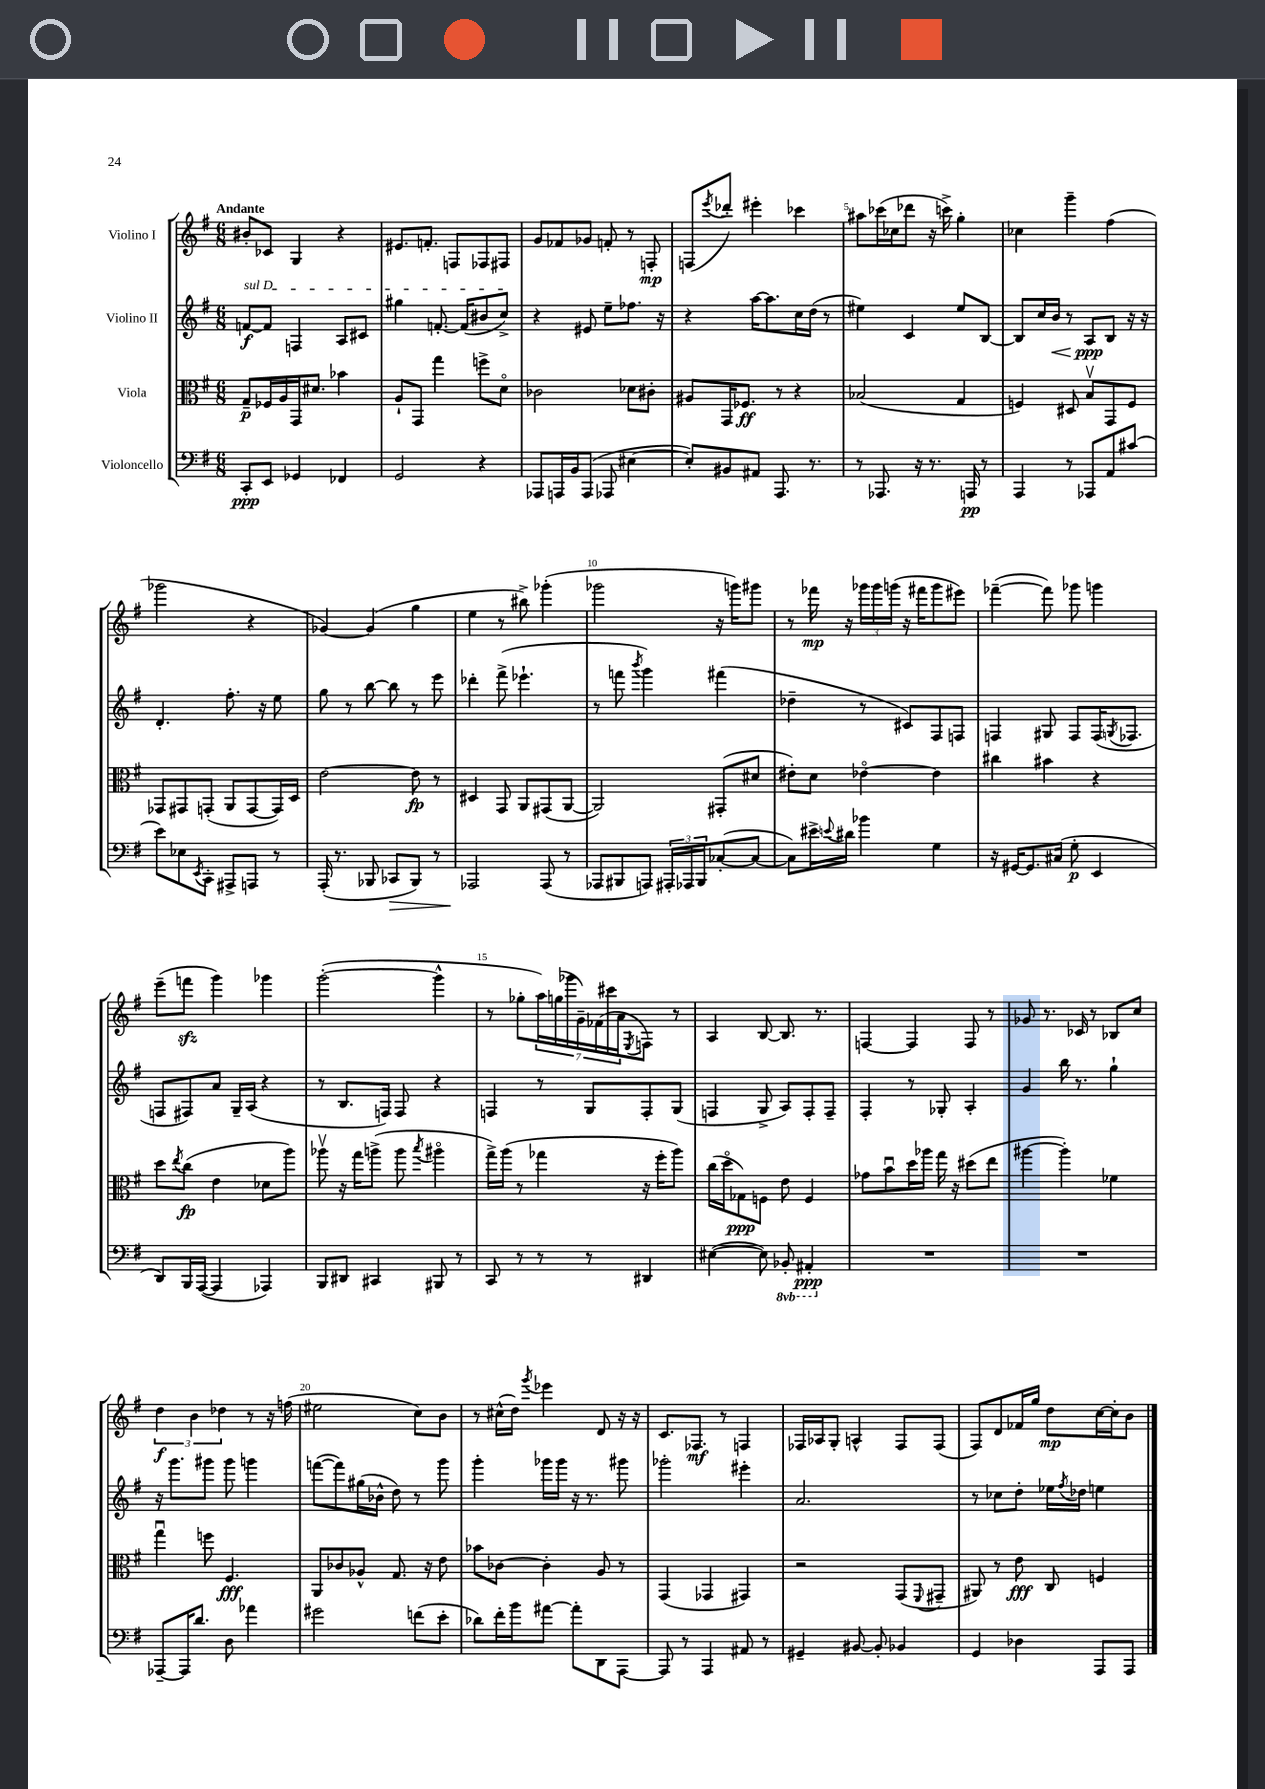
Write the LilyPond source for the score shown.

<<
\new StaffGroup <<
\new Staff = "s0" \with { instrumentName = "Violino I" } {
    \clef treble \key g \major \numericTimeSignature \time 6/8 \tempo "Andante"
    bis'8-. ces'8 g4 r4 |
    eis'8. f'8.-. f8 fes8 fis8 |
    g'8 fes'8 ges'8 f'8-. r8 f8-.\mp |
    f8( \acciaccatura { e'''8 } des'''8-.) eis'''4-. ces'''4 |
    ais''8 ces'''16( ces''16 des'''8 r16 c'''16->) g''4-. |
    ces''4 g'''4-- fis''4( |
    ges'''2 r4 |
    ges'4~) ges'4( g''4 |
    e''4 r8 bis''8->) ges'''4-.( |
    ges'''2 r16 g'''16) gis'''8 |
    r8 fes'''16\mp r16 \tuplet 3/2 { ges'''16 ges'''16 g'''16( } r16 fis'''16 g'''8 eis'''8) |
    fes'''4~--( fes'''8) ges'''8 g'''4 |
    e'''8--( f'''8\sfz g'''4) ges'''4 |
    g'''2~-.( g'''4-^ |
    r8 ges''8-. \tuplet 7/4 { a''16) g''16( ges'''16 g'16--) fes'16( cis'''16 a'16 } \acciaccatura { e8 } f8) r8 |
    a4 b8~ b8. r8. |
    f4~ f4 f8 r8 |
    ges'8 r8. ces'16 r8 bes8 c''8 |
    \tuplet 3/2 { d''4\f b'4 des''4 } r8 r16 f''16( |
    eis''2 c''8) b'8 |
    r8 cis''16-^( d''16) \acciaccatura { g'''8 } ees'''4 d'8 r16 r16 |
    c'8. fes8.\mf r8 f4 |
    fes16 aes16 g8-. a4-^ fes8 fes8( |
    fis8) d'8 fes'16 g''16 d''8\mp c''16~ c''16-. b'8 \bar "|." |
}
\new Staff = "s1" \with { instrumentName = "Violino II" } {
    \clef treble \key g \major \numericTimeSignature \time 6/8
    \once \override TextSpanner.bound-details.left.text = \markup { \italic "sul D" } f'8~\f\startTextSpan f'8 f4 a8 cis'8 |
    gis''4 f'8.~-. f'16( bis'8 c''8->\stopTextSpan) |
    r4 eis'8 e''8-- fes''8. r16 |
    r4 a''16~ a''8. c''16 d''16( r8 |
    eis''4) c'4 eis''8 b8~ |
    b8 c''16 b'16\< r8 a8\ppp\! b8 r16 r16 |
    d'4.-. fis''8.-. r16 e''8 |
    g''8 r8 b''8~ b''8 r8 e'''8 |
    des'''4-. fis'''8->( ees'''4.-! |
    r8 f'''8 \acciaccatura { b'''8 } g'''4) fis'''4( |
    des''4-- r8 cis'8) fis8 f8 |
    f4 gis8 f8 f16( \acciaccatura { g8 } fes8. |
    f8 fis8) a'8 g16-- a16( r4 |
    r8 b8. f16) f8 r4 |
    f4 r8 g8 f8-. g8( |
    f4 g8-> a8) f8-. f8-- |
    fis4-. r8 ges8-. a4-. |
    g'4 b''16 r8. g''4-! |
    r16 g'''8. gis'''8 gis'''8 g'''4 |
    f'''8~( f'''8) gis''16( bes'16-^ d''8) r8 g'''8 |
    g'''4-. ges'''16 ges'''16 r16 r8. gis'''8 |
    ges'''2-. eis'''4-. |
    a'2. |
    r8 ces''8 d''8-. ees''16 \acciaccatura { fis''8 } des''16 e''4 \bar "|." |
}
\new Staff = "s2" \with { instrumentName = "Viola" } {
    \clef alto \key g \major \numericTimeSignature \time 6/8
    g8--\p fes16 a16 g,16 dis'8. bes'4 |
    a8-! g,8 g''4 f''8-> d'8\flageolet |
    ces'2 des'8 cis'8-. |
    ais8 g,16 fes8.\ff r8 r4 |
    bes2( g4 |
    f4) dis8 b8\upbow g,8 f8 |
    ges,8 gis,8 g,8-.( a,8 g,8~ g,16) d16 |
    e'2~ e'8\fp r8 |
    dis4 g,8 a,8 gis,8( a,8~ |
    a,2) gis,8-.( dis'8 |
    eis'8-.) d'8 ees'4~\flageolet ees'4 |
    cis''4 bis'4 r4 |
    d''8 \acciaccatura { e''8 } c''8\fp( e'4 des'8 a''8) |
    aes''8\upbow r16 g''16 a''8->( a''8 \acciaccatura { b''8 } ais''4\flageolet |
    g''16->) a''16( r8 ges''4 r16 fis''16-. a''8) |
    c''16( d''16\flageolet ges8\ppp) f8 e'8 f4 |
    ges'8 b'8\downbow d''16 aes''16 g''16 r16 dis''8( e''8 |
    ais''4~ ais''4-.) fes'4 |
    g''4\downbow f''8 fis4.\fff |
    a,8 ces'8 aes8-^ g8. r16 e'8 |
    bes'8 ces'8~ ces'4-. a8 r8 |
    g,4( ges,4 gis,4) |
    r2 g,8( \appoggiatura { fis,8 } gis,8-- |
    ais,8) r8 e'8\fff c8 f4 \bar "|." |
}
\new Staff = "s3" \with { instrumentName = "Violoncello" } {
    \clef bass \key g \major \numericTimeSignature \time 6/8 \set Staff.ottavationMarkups = #ottavation-simple-ordinals
    c,8-.\ppp e,8 ges,4 fes,4 |
    g,2 r4 |
    aes,,8 a,,16 b,16 a,,8( aes,,8 eis4~ |
    eis8-.) bis,8 ais,8 a,,8. r8. |
    r8 aes,,8. r16 r8. a,,16\pp r8 |
    a,,4 r8 aes,,8 a,8 cis'8( |
    e'8) ees8 \acciaccatura { e,8 } c,8-. ais,,8-> a,,8 r8 |
    a,,16-.( r8. bes,,8 ces,8\> bes,,8) r8 |
    aes,,2\! aes,,8( r8 |
    aes,,8 bis,,8 a,,8) \tuplet 3/2 { ais,,16-. aes,,16 bis,,16 } ces8~-.( ces8~ |
    ces8) eis'16-> \appoggiatura { e'8 } dis'16 bes'4 g4 |
    r16 gis,16~ gis,8. cis16( g8-.\p e,4 |
    d,8) b,,16 a,,16~( a,,4 aes,,4) |
    b,,8 dis,8 cis,4 bis,,8 r8 |
    c,8 r8 r8 r8 dis,4 |
    eis4~( eis8) \ottava #-1 bes,,8-. ais,,4-.\ppp \ottava #0 |
    R2. |
    R2. |
    aes,,8~-- aes,,16 d'8. d8 aes'4 |
    gis'2 f'8( e'8-. |
    des'8) fis'16-. b'16 ais'8~ ais'8-. d,8 a,,8~ |
    a,,8 r8 a,,4 ais,8 r8 |
    gis,4-- bis,8~ bis,8-. bes,4 |
    g,4 des4 a,,8 a,,8 \bar "|." |
}
>>
>>
\layout { \context { \Score \override BarNumber.break-visibility = ##(#f #t #t) barNumberVisibility = #(every-nth-bar-number-visible 5) } }
